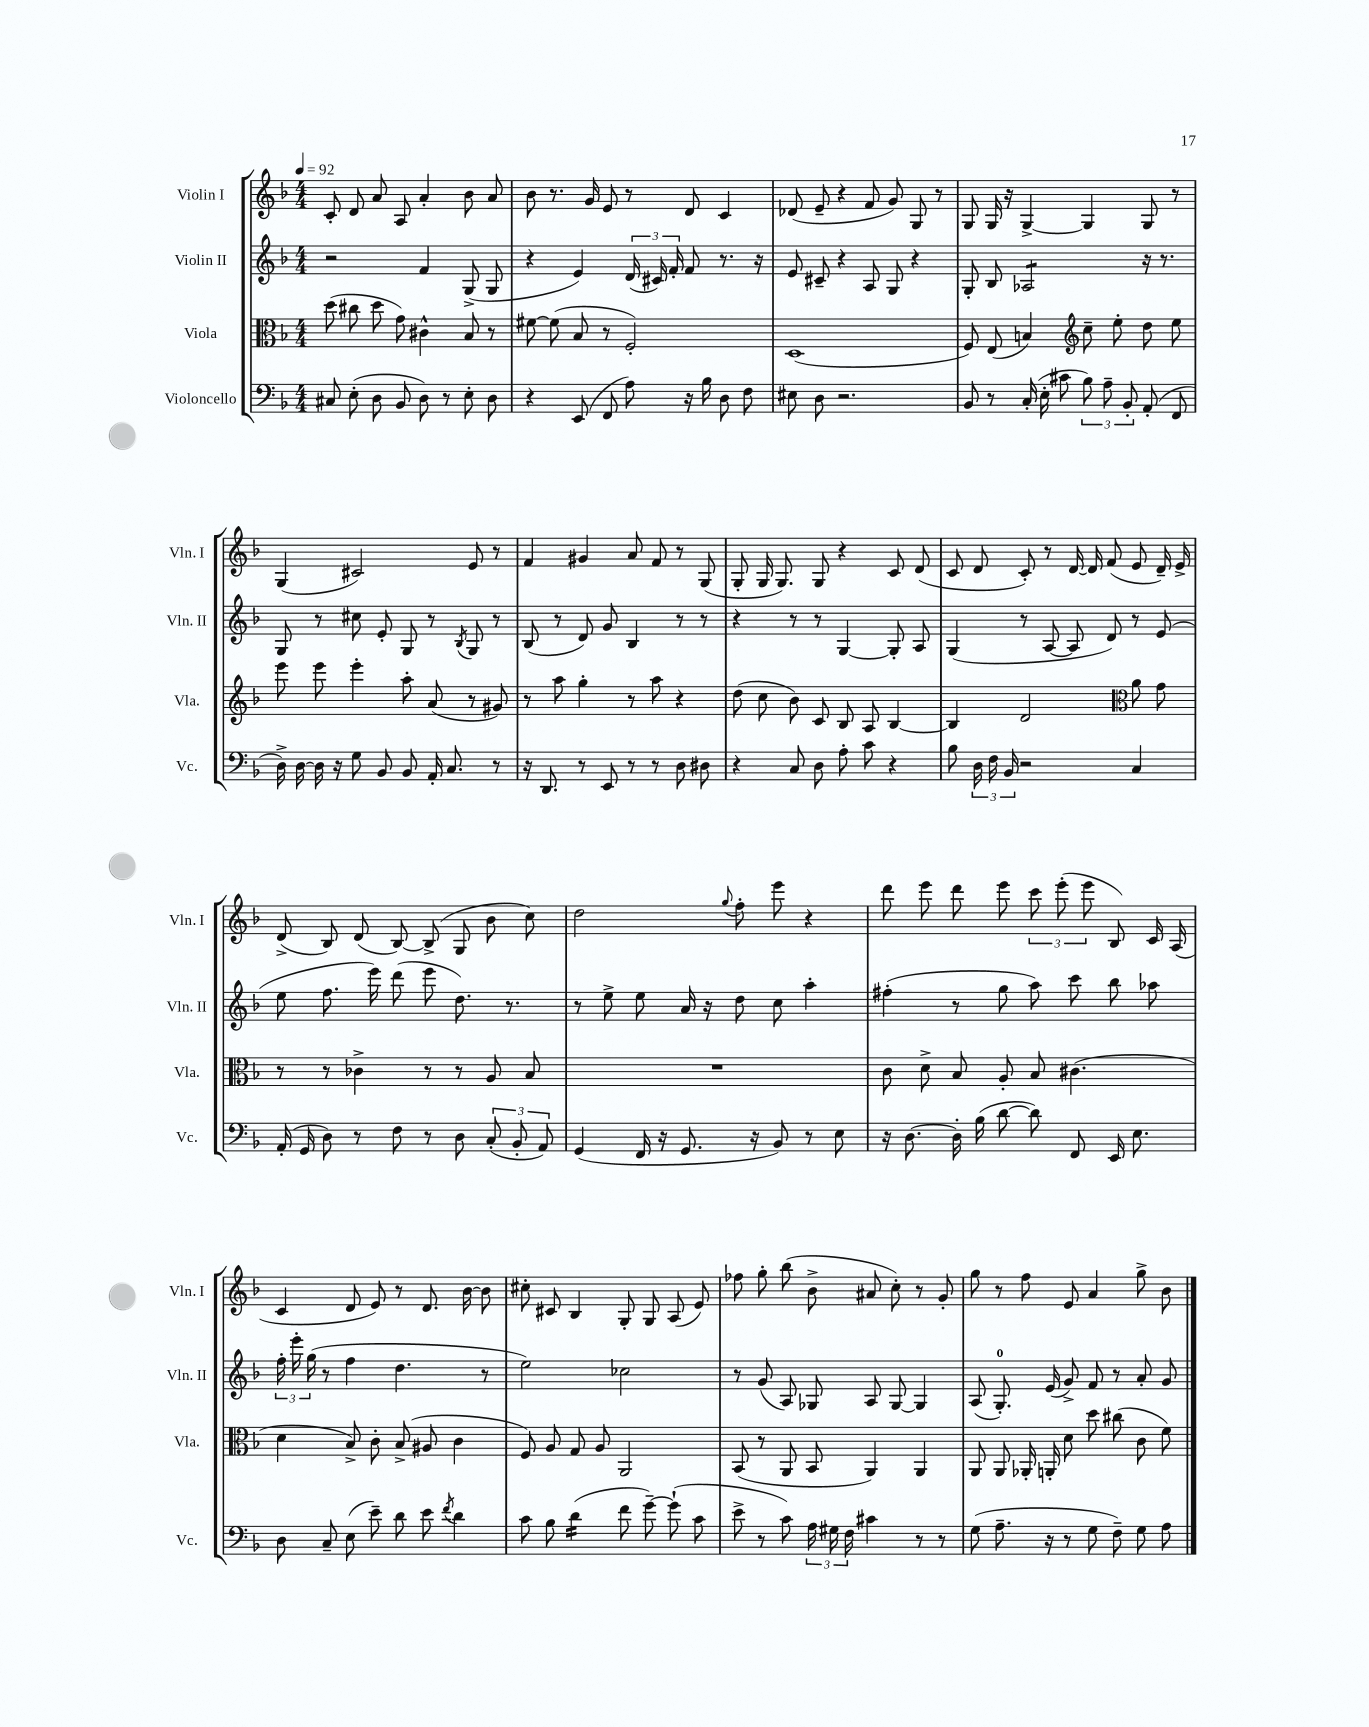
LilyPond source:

<<
\new StaffGroup <<
\new Staff = "s0" \with { instrumentName = "Violin I" shortInstrumentName = "Vln. I" } {
    \clef treble \key f \major \numericTimeSignature \time 4/4 \tempo 4 = 92
    \autoBeamOff c'8-. d'8 a'8 a8 a'4-. bes'8 a'8 |
    bes'8 r8. g'16 e'8 r8 d'8 c'4 |
    des'8( e'8-- r4 f'8 g'8) g8 r8 |
    g8 g16 r16 g4~-> g4 g8 r8 |
    g4( cis'2) e'8 r8 |
    f'4 gis'4 a'8 f'8 r8 g8( |
    g8-. g16 g8.) g8 r4 c'8 d'8( |
    c'8 d'8 c'8-.) r8 d'16~ d'16 f'8( e'8 d'16--) e'16-> |
    d'8->( bes8) d'8( bes8~) bes8->( g8 bes'8 c''8) |
    d''2 \appoggiatura { g''8 } f''8-. e'''8 r4 |
    d'''8 e'''8 d'''8 e'''8 \tuplet 3/2 { c'''8 e'''8-.( e'''8 } bes8) c'16 a16( |
    c'4 d'8 e'8) r8 d'8. bes'16~ bes'8 |
    cis''8-. cis'8 bes4 g8-. g8 a8( e'8) |
    fes''8 g''8-. bes''8( bes'8-> ais'8 c''8-.) r8 g'8-. |
    g''8 r8 f''8 e'8 a'4 g''8-> bes'8 \bar "|." |
}
\new Staff = "s1" \with { instrumentName = "Violin II" shortInstrumentName = "Vln. II" } {
    \clef treble \key f \major \numericTimeSignature \time 4/4
    \autoBeamOff r2 f'4 g8->( g8 |
    r4 e'4) \tuplet 3/2 { d'16( cis'16) f'16-. } f'8 r8. r16 |
    e'8 cis'8-- r4 a8 g8 r4 |
    g8-. bes8 aes2:8 r16 r8. |
    g8 r8 cis''8 e'8-. g8 r8 \acciaccatura { bes8 } g8 r8 |
    bes8( r8 d'8) g'8 bes4 r8 r8 |
    r4 r8 r8 g4~ g8-. a8 |
    g4( r8 a8~ a8 d'8) r8 e'8( |
    e''8 f''8. e'''16) d'''8( e'''8 d''8.) r8. |
    r8 e''8-> e''8 a'16 r16 d''8 c''8 a''4-. |
    fis''4-.( r8 g''8 a''8) c'''8 bes''8 aes''8 |
    \tuplet 3/2 { f''16-. e'''16-. g''16( } r8 f''4 d''4. r8 |
    e''2) ces''2 |
    r8 g'8( a8) ges8 a8 ges8~ ges4 |
    a8( g8.-0-.) e'16( g'8->) f'8 r8 a'8-. g'8 \bar "|." |
}
\new Staff = "s2" \with { instrumentName = "Viola" shortInstrumentName = "Vla." } {
    \clef alto \key f \major \numericTimeSignature \time 4/4
    \autoBeamOff d''8( cis''8 d''8 g'8) cis'4-^ bes8 r8 |
    fis'8~ fis'8( bes8 r8 f2-.) |
    d1( |
    f8) e8( b4) \clef treble c''8-- e''8-. d''8 e''8 |
    e'''8 e'''8 e'''4-. a''8-. a'8( r8 gis'8) |
    r8 a''8 g''4-. r8 a''8 r4 |
    d''8( c''8 bes'8) c'8 bes8 a8 bes4~ |
    bes4 d'2 \clef alto a'8 g'8 |
    r8 r8 ces'4-> r8 r8 a8 bes8 |
    R1 |
    c'8 d'8-> bes8 a8-. bes8 cis'4.( |
    d'4 bes8->) c'8-. bes8->( ais8 c'4 |
    f8) a8 g8 a8 a,2 |
    bes,8( r8 a,8 bes,8 a,4) a,4 |
    a,8 a,8 aes,16-. a,16-. d'8 d''8 cis''8( c'8 f'8) \bar "|." |
}
\new Staff = "s3" \with { instrumentName = "Violoncello" shortInstrumentName = "Vc." } {
    \clef bass \key f \major \numericTimeSignature \time 4/4
    \autoBeamOff cis8 e8-.( d8 bes,8 d8) r8 e8-. d8 |
    r4 e,8( f,8 a8) r16 bes16 d8 f8 |
    eis8 d8 r2. |
    bes,8 r8 c16-.( e16-. cis'8 \tuplet 3/2 { bes8) a8-- bes,8-. } a,8-.( f,8 |
    d16->) d16~ d16 r16 g8 bes,8 bes,8 a,16-. c8. r8 |
    r16 d,8. r8 e,8 r8 r8 d8 dis8 |
    r4 c8 d8 a8-. c'8 r4 |
    bes8 \tuplet 3/2 { d16 f16 bes,16 } r2 c4 |
    a,16-.( g,16 d8) r8 f8 r8 d8 \tuplet 3/2 { c8-.( bes,8-. a,8) } |
    g,4( f,16 r16 g,8. r16 bes,8) r8 e8 |
    r16 d8.~ d16-. bes16( d'8~ d'8) f,8 e,16 e8. |
    d8 c8-- e8( e'8--) d'8 e'8 \acciaccatura { f'8 } d'4 |
    c'8 bes8 d'4:16( f'8 g'8~--) g'8-!( c'8 |
    e'8-> r8 c'8) \tuplet 3/2 { a16 gis16 f16 } cis'4 r8 r8 |
    g8( a8.-- r16 r8 g8 f8--) g8 a8 \bar "|." |
}
>>
>>
\layout { \context { \Score \remove "Bar_number_engraver" } }
